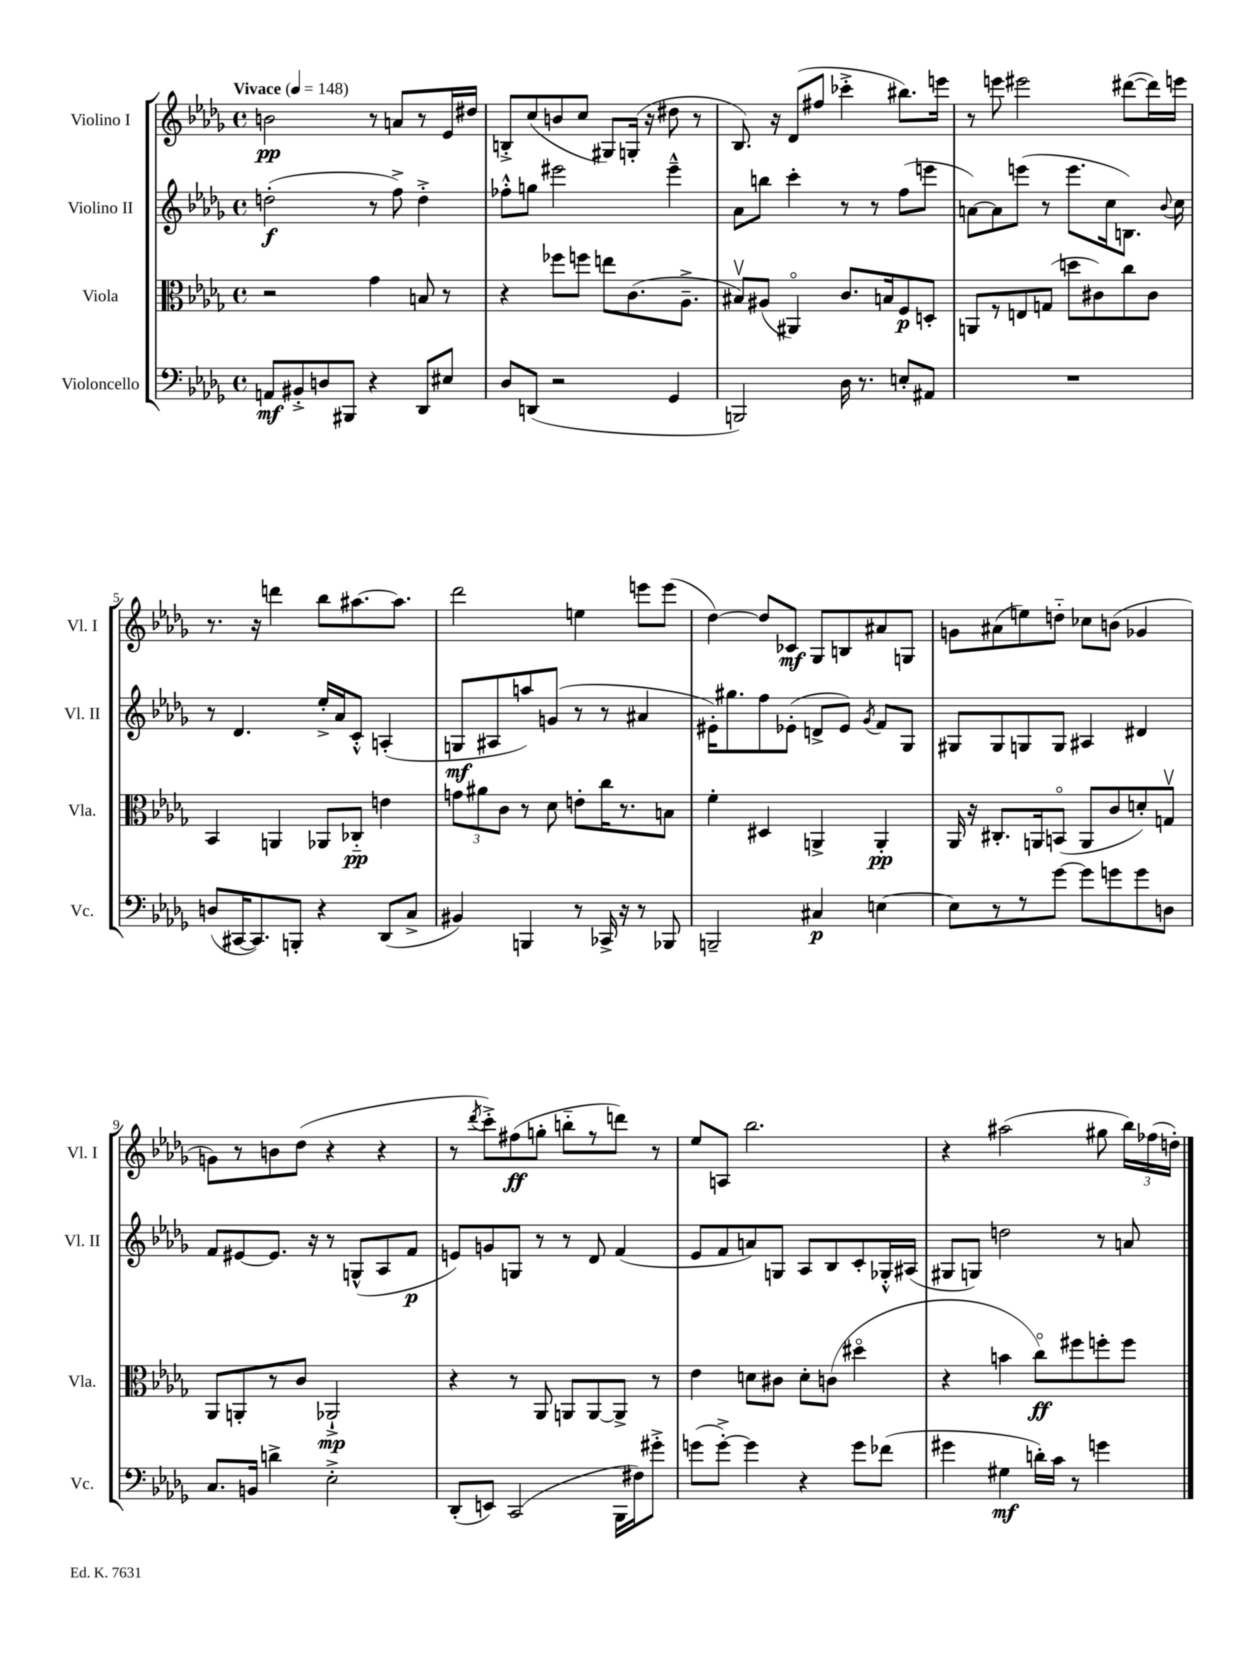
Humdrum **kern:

**kern	**kern	**kern	**kern
*staff4	*staff3	*staff2	*staff1
*clefF4	*clefC3	*clefG2	*clefG2
*k[b-e-a-d-g-]	*k[b-e-a-d-g-]	*k[b-e-a-d-g-]	*k[b-e-a-d-g-]
*M4/4	*M4/4	*M4/4	*M4/4
*met(c)	*met(c)	*met(c)	*met(c)
*MM148	*MM148	*MM148	*MM148
8AA	2r	(2dd'	2b
8BB#'^	.	.	.
8D	.	.	.
8BBB#	.	.	.
4r	4g-	8r	8r
.	.	8ff^)	8a
8DD-	8B	4dd'^	8r
8E#	8r	.	16e-
.	.	.	16dd#
=	=	=	=
8D-	4r	8ff-'^^	8B'^
(8DD	.	8gg	(8cc
2r	8ff-	2eee#	8b
.	8ff	.	8cc
.	8ee	.	8G#)
.	(8.c	.	(16G'
.	.	.	16r
4GG-	.	4eee#~^^	8dd#
.	8.A-~^	.	.
.	.	.	8r
=	=	=	=
2BBB)	8B#v)	8a-	8.B-)
.	(8A#	8bb	.
.	.	.	16r
.	4AA#o)	4ccc'	(8d-
.	.	.	8ff#
16D-	8.c	8r	4ccc-'^
8.r	.	.	.
.	.	8r	.
.	16B	.	.
8E'	8F	(8ff	8.bb#)
8AA#	8D'	8eee	.
.	.	.	16eee
=	=	=	=
1r	8AA	[8a)	8r
.	8r	8a]	8eee
.	8E	(8eee	2eee#
.	(8G	8r	.
.	8dd	8.eee	.
.	8c#)	.	.
.	.	16cc	.
.	8cc	8.B)	([8ddd#
.	8c#	.	16ddd#])
.	.	8qqb-	.
.	.	16cc	16eee
=	=	=	=
(8D	4BB-	8r	8.r
[16CC#	.	4.d-	.
8.CC#])	.	.	16r
.	4AA	.	4ddd
8BBB'	.	.	.
4r	8AA-	16ee-'^	8bb-
.	.	16a-	.
.	8C-'~	8c'^^	[8.aa#
(8DD-	4e	(4A'	.
.	.	.	8.aa#]
8C^	.	.	.
=	=	=	=
4BB#)	12g	8G	2ddd-
.	12a#	.	.
.	.	8A#	.
.	12c	.	.
4BBB	8r	8aa)	.
.	8d-	(8g	.
8r	8e'	8r	4ee
16CC-^	16cc	8r	.
16r	8.r	.	.
8r	.	4a#	8eee
8BBB-	8B	.	(8eee
=	=	=	=
2BBB~	4f'	16e#')	[4dd-)
.	.	8.gg#	.
.	4D#	8ff	8dd-]
.	.	(8e-'	8c-
4C#	4AA^	8d^	8G-
.	.	8e-)	8B
.	.	8qg-	.
[4E	4AA'	8f	8a#
.	.	8G-	8G
=	=	=	=
8E]	16AA-	8G#	8g
.	16r	.	.
8r	8.C#'	8G#	(8a#
8r	.	8G	8ee)
.	16AA	.	.
[8g-	(8BBo	8G	8dd'~
8g-]	8AA	4A#	8cc-
8g	8c	.	(8b
8g	8d')	4d#	4g-
8D	8Gv	.	.
=	=	=	=
8.C	8AA-	8f	8g)
.	8AA'	[8e#	8r
16BB	.	.	.
4d^	8r	8.e#]	8b
.	8c	.	(8dd-
.	.	16r	.
2E-'^	2AA-`^	8r	4r
.	.	(8G^^	.
.	.	8A-	4r
.	.	8f	.
=	=	=	=
(8DD-'	4r	8e)	8r
.	.	.	8qddd-
8EE)	.	8g	8ccc'^)
(2CC	8r	8G	(8ff#
.	8AA-	8r	8gg'
.	8AA	8r	8bb'~
.	[8AA	8d-	8r
16BBB-	8AA^]	(4f	8ddd)
16F#)	.	.	.
8g#'^	8r	.	8r
=	=	=	=
(8g	4e-	8e-	8ee-
[8g'^)	.	8f	8A
4g]	8d	8a)	2.bb-
.	8c#	8G	.
4r	8d'	8A-	.
.	(8c	8B-	.
8g	4dd#o	8c'	.
(8f-	.	16G-'^^	.
.	.	(16A#	.
=	=	=	=
4g#	4r	8G#	4r
.	.	8G)	.
4G#	4b	2dd	(2aa#
16d')	8cco)	.	.
16c	.	.	.
8r	8ff#	.	.
4g	8ff'	8r	8gg#
.	8ff	8a	24bb-)
.	.	.	(24ff-
.	.	.	24dd')
==	==	==	==
*-	*-	*-	*-
